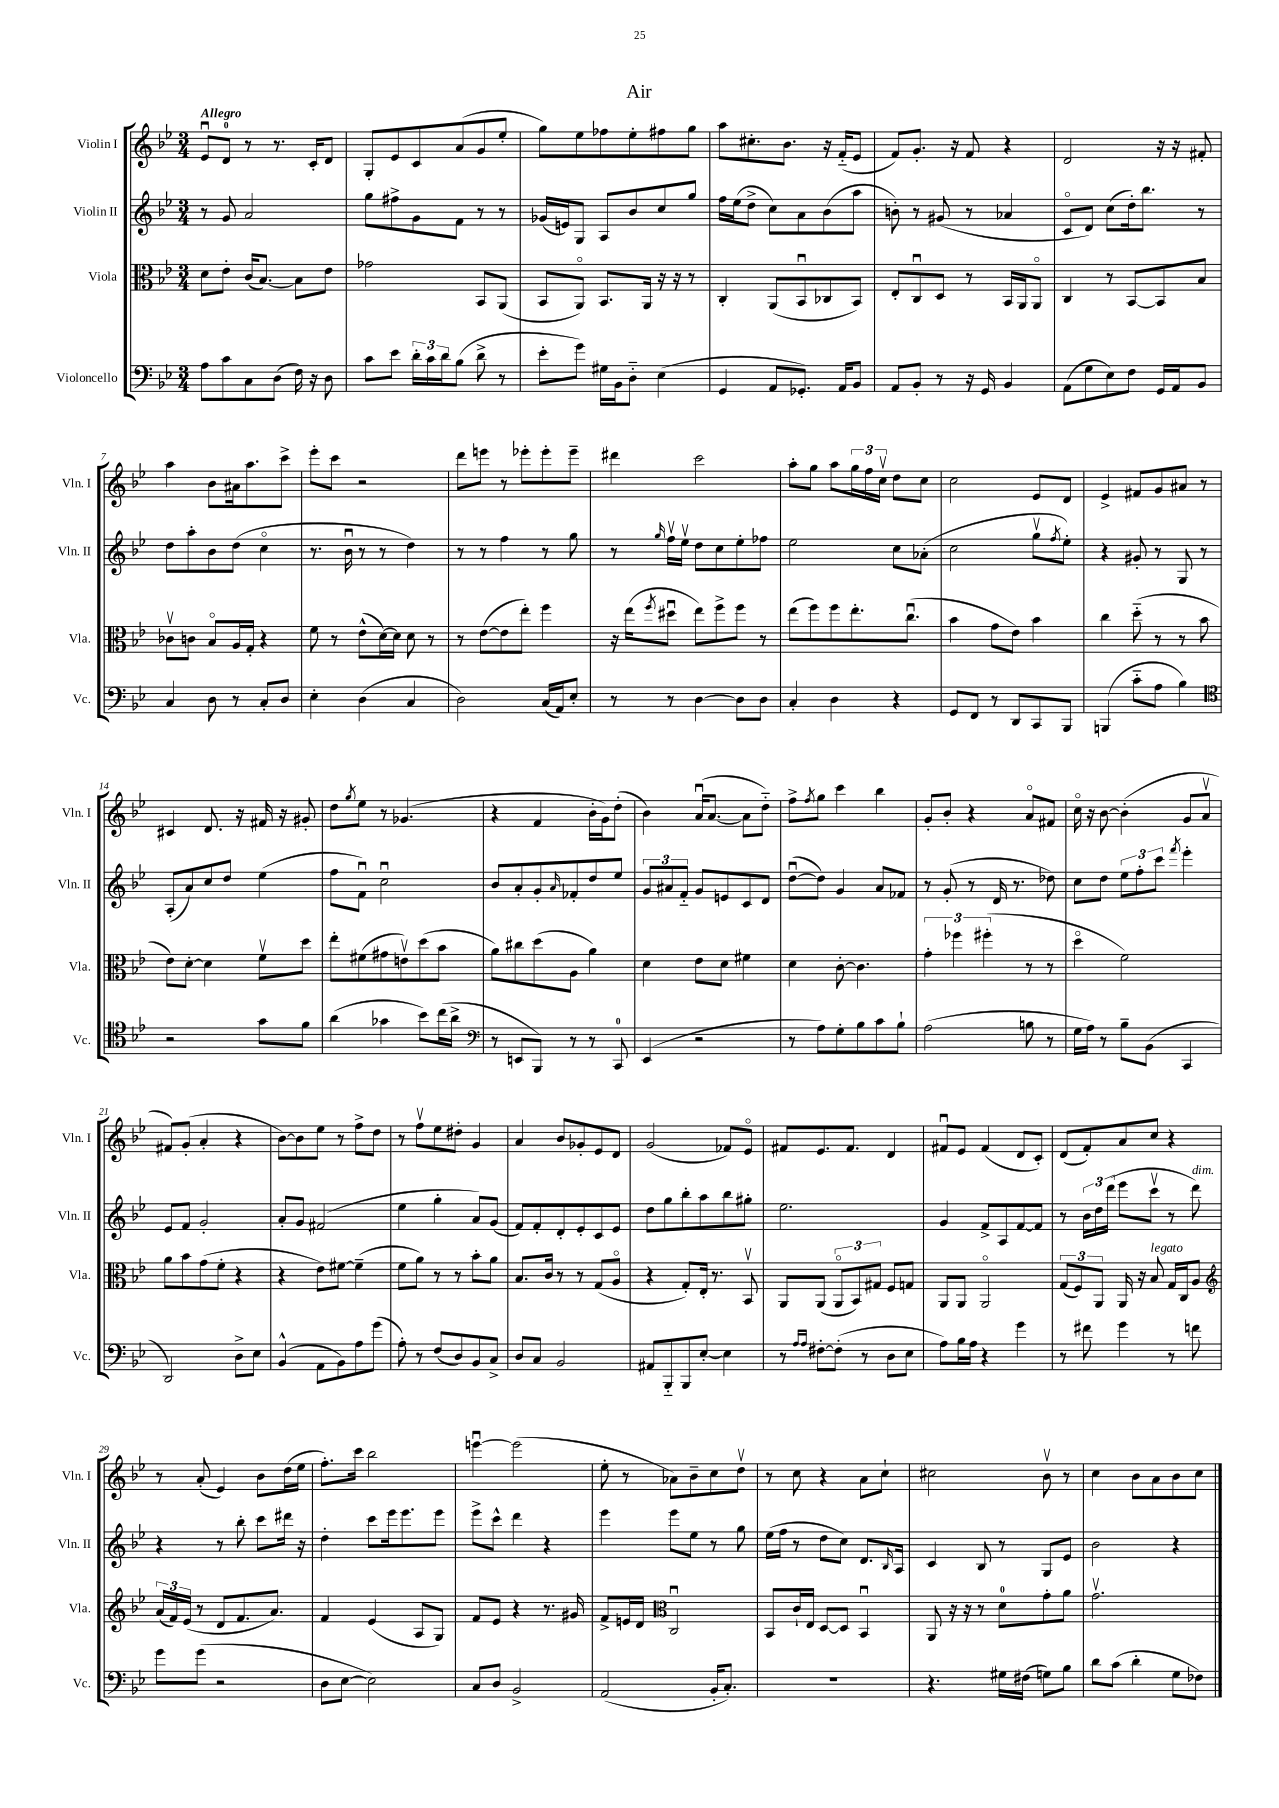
\header { title = "Air" }
<<
\new StaffGroup <<
\new Staff = "s0" \with { instrumentName = "Violin I" shortInstrumentName = "Vln. I" } {
    \clef treble \key bes \major \numericTimeSignature \time 3/4 \tempo "Allegro"
    ees'8\downbow d'8-0 r8 r8. c'16-. d'8 |
    g8-. ees'8 c'8 a'8( g'8 ees''8-. |
    g''8) ees''8 fes''8 ees''8-. fis''8 g''8 |
    a''8 cis''8.-. bes'8. r16 f'16-_( ees'8 |
    f'8) g'8.-. r16 f'8 r4 |
    d'2 r16 r16 fis'8-. |
    a''4 bes'8 ais'16 a''8. c'''8-> |
    ees'''8-. c'''8 r2 |
    d'''8 e'''8 r8 ees'''8-. ees'''8-. ees'''8-- |
    dis'''4 c'''2 |
    a''8-. g''8 a''8 \tuplet 3/2 { g''16 f''16 c''16\upbow } d''8 c''8 |
    c''2 ees'8 d'8 |
    ees'4-> fis'8 g'8 ais'8 r8 |
    cis'4 d'8. r16 fis'16 r16 gis'8-. |
    d''8 \acciaccatura { g''8 } ees''8 r8 ges'4.( |
    r4 f'4 bes'16-. g'16) d''8-.( |
    bes'4) a'16\downbow( a'8.~ a'8 d''8-_) |
    f''8-> \acciaccatura { f''8 } g''8 c'''4 bes''4 |
    g'8-. bes'8-. r4 a'8\flageolet fis'8 |
    c''16\flageolet r16 bes'8~ bes'4-.( g'8 a'8\upbow |
    fis'8) g'8-.( a'4-. r4 |
    bes'8~) bes'8 ees''8 r8 f''8-> d''8 |
    r8 f''8\upbow ees''8 dis''8-. g'4 |
    a'4 bes'8 ges'8-. ees'8 d'8 |
    g'2( fes'8) ees'8\flageolet |
    fis'8 ees'8. fis'8. d'4 |
    fis'8\downbow ees'8 fis'4( d'8 c'8-.) |
    d'8( f'8-.) a'8 c''8 r4 |
    r8 a'8-.( ees'4) bes'8 d''16( ees''16 |
    f''8.-.) c'''16 bes''2 |
    e'''4~\downbow e'''2( |
    ees''8-. r8 aes'8) bes'8-- c''8 d''8\upbow |
    r8 c''8 r4 a'8 c''8-! |
    cis''2 bes'8\upbow r8 |
    c''4 bes'8 a'8 bes'8 c''8 \bar "|." |
}
\new Staff = "s1" \with { instrumentName = "Violin II" shortInstrumentName = "Vln. II" } {
    \clef treble \key bes \major \numericTimeSignature \time 3/4
    r8 g'8 a'2 |
    g''8 fis''8-> g'8 f'8 r8 r8 |
    ges'16( e'16) g8 a8 bes'8 c''8 g''8 |
    f''16 ees''16( d''8-> c''8) a'8 bes'8( a''8 |
    b'8-.) r8 gis'8( r8 aes'4 |
    c'8\flageolet d'8) c''8( d''16-.) bes''8. r8 |
    d''8 a''8-. bes'8 d''8( c''4\flageolet |
    r8. bes'16\downbow r8 r8 d''4) |
    r8 r8 f''4 r8 g''8 |
    r8 \grace { g''16 } f''16\upbow ees''16\upbow d''8 c''8 ees''8-. fes''8 |
    ees''2 c''8 aes'8-.( |
    c''2 g''8\upbow \acciaccatura { f''8 } ees''8-.) |
    r4 gis'8-. r8 g8 r8 |
    a8-.( a'8) c''8 d''8 ees''4( |
    f''8 f'8\downbow) c''2\downbow |
    bes'8 a'8-. g'8-. \grace { a'16 } fes'8-. d''8 ees''8 |
    \tuplet 3/2 { g'8 ais'8 f'8-_ } g'8 e'8 c'8 d'8 |
    d''8~\downbow( d''8) g'4 a'8 fes'8 |
    r8 g'8-.( r8 d'16 r8. des''8) |
    c''8 d''8 \tuplet 3/2 { ees''8 f''8-. c'''8 } \acciaccatura { f'''8 } ees'''4-. |
    ees'8 f'8 g'2-. |
    a'8-. g'8 fis'2( |
    ees''4 g''4-. a'8) g'8( |
    f'8) f'8-. d'8-. ees'8-. c'8 ees'8 |
    d''8 g''8 bes''8-. a''8 bes''8 gis''8-. |
    ees''2. |
    g'4 f'8-> a8 f'8~ f'8 |
    r8 \tuplet 3/2 { bes'16 d''16 d'''16( } ees'''8 c'''8\upbow r8 d'''8^\markup { \italic "dim." }) |
    r4 r8 bes''8-. c'''8 dis'''16 r16 |
    d''4-. c'''8 ees'''16 ees'''8. ees'''8 |
    ees'''8-> c'''8-^ d'''4 r4 |
    ees'''4 ees'''8 ees''8 r8 g''8 |
    ees''16( f''16 r8 d''8 c''8) d'8. \grace { bes16 } a16 |
    c'4 bes8 r8 g8 ees'8 |
    bes'2 r4 \bar "|." |
}
\new Staff = "s2" \with { instrumentName = "Viola" shortInstrumentName = "Vla." } {
    \clef alto \key bes \major \numericTimeSignature \time 3/4
    d'8 ees'8-. c'16( bes8.~) bes8 ees'8 |
    ges'2 bes,8 a,8( |
    bes,8 a,8\flageolet) bes,8. a,16 r16 r16 r8 |
    c4-. a,8( bes,8\downbow ces8 bes,8) |
    ees8-. c8\downbow d8 r8 bes,16 a,16 a,8\flageolet |
    c4 r8 bes,8~ bes,8 bes8 |
    ces'8\upbow c'8 bes8\flageolet a16 g16-. r4 |
    f'8 r8 ees'8-^( d'16~) d'16 d'8 r8 |
    r8 ees'8~( ees'8 ees''8-.) f''4 |
    r16 ees''16( \acciaccatura { f''8 } dis''8\downbow ees''8) f''8-> f''8 r8 |
    ees''8( f''8) f''8 ees''8.-. c''8.\downbow( |
    bes'4 g'8 ees'8) bes'4 |
    c''4 d''8-_( r8 r8 bes'8 |
    ees'8) d'8~-. d'4 f'8\upbow d''8 |
    ees''8-. fis'8( gis'8 e'8\upbow) d''8( bes'8 |
    a'8) cis''8 d''8( a8 a'4) |
    d'4 ees'8 d'8 fis'4 |
    d'4 c'8~-. c'4. |
    \tuplet 3/2 { g'4-. fes''4 fis''4-.( } r8 r8 |
    d''4\flageolet f'2) |
    a'8 bes'8 g'8( f'8-. r4 |
    r4 ees'8) fis'8~ fis'4--( |
    f'8 a'8) r8 r8 bes'8-. a'8 |
    bes8. c'16 r8 r8 g8( a8\flageolet |
    r4 g8-.) ees16-. r8. bes,8\upbow |
    a,8 a,8( \tuplet 3/2 { a,8\flageolet bes,8) gis8 } f8 g8 |
    a,8 a,8 a,2\flageolet |
    \tuplet 3/2 { g8( f8) a,8 } a,16 r16 bes8^\markup { \italic "legato" } g16 c16 a8 |
    \clef treble \tuplet 3/2 { a'16( f'16) ees'16( } r8 d'8 f'8. a'8.) |
    f'4 ees'4( a8 g8) |
    f'8 ees'8 r4 r8. gis'16 |
    f'8-> e'16 d'16 \clef alto c2\downbow |
    bes,8 c'16-! ees16 d8~ d8 bes,4\downbow |
    a,8 r16 r16 r8 d'8-0 g'8-. a'8 |
    g'2.\upbow \bar "|." |
}
\new Staff = "s3" \with { instrumentName = "Violoncello" shortInstrumentName = "Vc." } {
    \clef bass \key bes \major \numericTimeSignature \time 3/4
    a8 c'8 c8 d8( f16) r16 d8 |
    c'8 ees'8 \tuplet 3/2 { d'16-. c'16 d'16 } bes8( d'8-> r8 |
    ees'8-. g'8) gis16 bes,16 d8-_ ees4( |
    g,4 a,8 ges,8.-.) a,16 bes,8 |
    a,8 bes,8-. r8 r16 g,16 bes,4 |
    a,8( g8 ees8) f8 g,16 a,16 bes,8 |
    c4 d8 r8 c8-. d8 |
    ees4-. d4( c4 |
    d2) c16( a,16) ees8-. |
    r8 r8 d4~ d8 d8 |
    c4-. d4 r4 |
    g,8 f,8 r8 d,8 c,8 bes,,8 |
    b,,4( c'8-_ a8 bes4) |
    \clef tenor r2 g'8 f'8 |
    a'4( ges'4 bes'8) c''16( a'16-> |
    \clef bass r8 e,8 bes,,8) r8 r8 c,8-0 |
    ees,4( r2 |
    r8 a8) g8-. bes8 c'8 bes8-! |
    a2( b8 r8 |
    g16 a16) r8 bes8-- bes,8( c,4 |
    d,2) d8-> ees8 |
    bes,4-^( a,8 bes,8) a8 g'8( |
    a8-.) r8 f8( d8) bes,8 c8-> |
    d8 c8 bes,2 |
    ais,8 bes,,8-_ bes,,8 ees8~-. ees4 |
    r8 \grace { a16 a16 } fis8~-. fis8-.( r8 d8 ees8 |
    a8) bes16 a16 r4 g'4 |
    r8 fis'8 g'4 r8 f'8 |
    g'8 g'8( r2 |
    d8 ees8~ ees2) |
    c8 d8 bes,2-> |
    a,2( bes,16-. c8.-.) |
    R2. |
    r4. gis16 fis16( g8) bes8 |
    d'8 c'8( d'4-. g8 fes8) \bar "|." |
}
>>
>>
